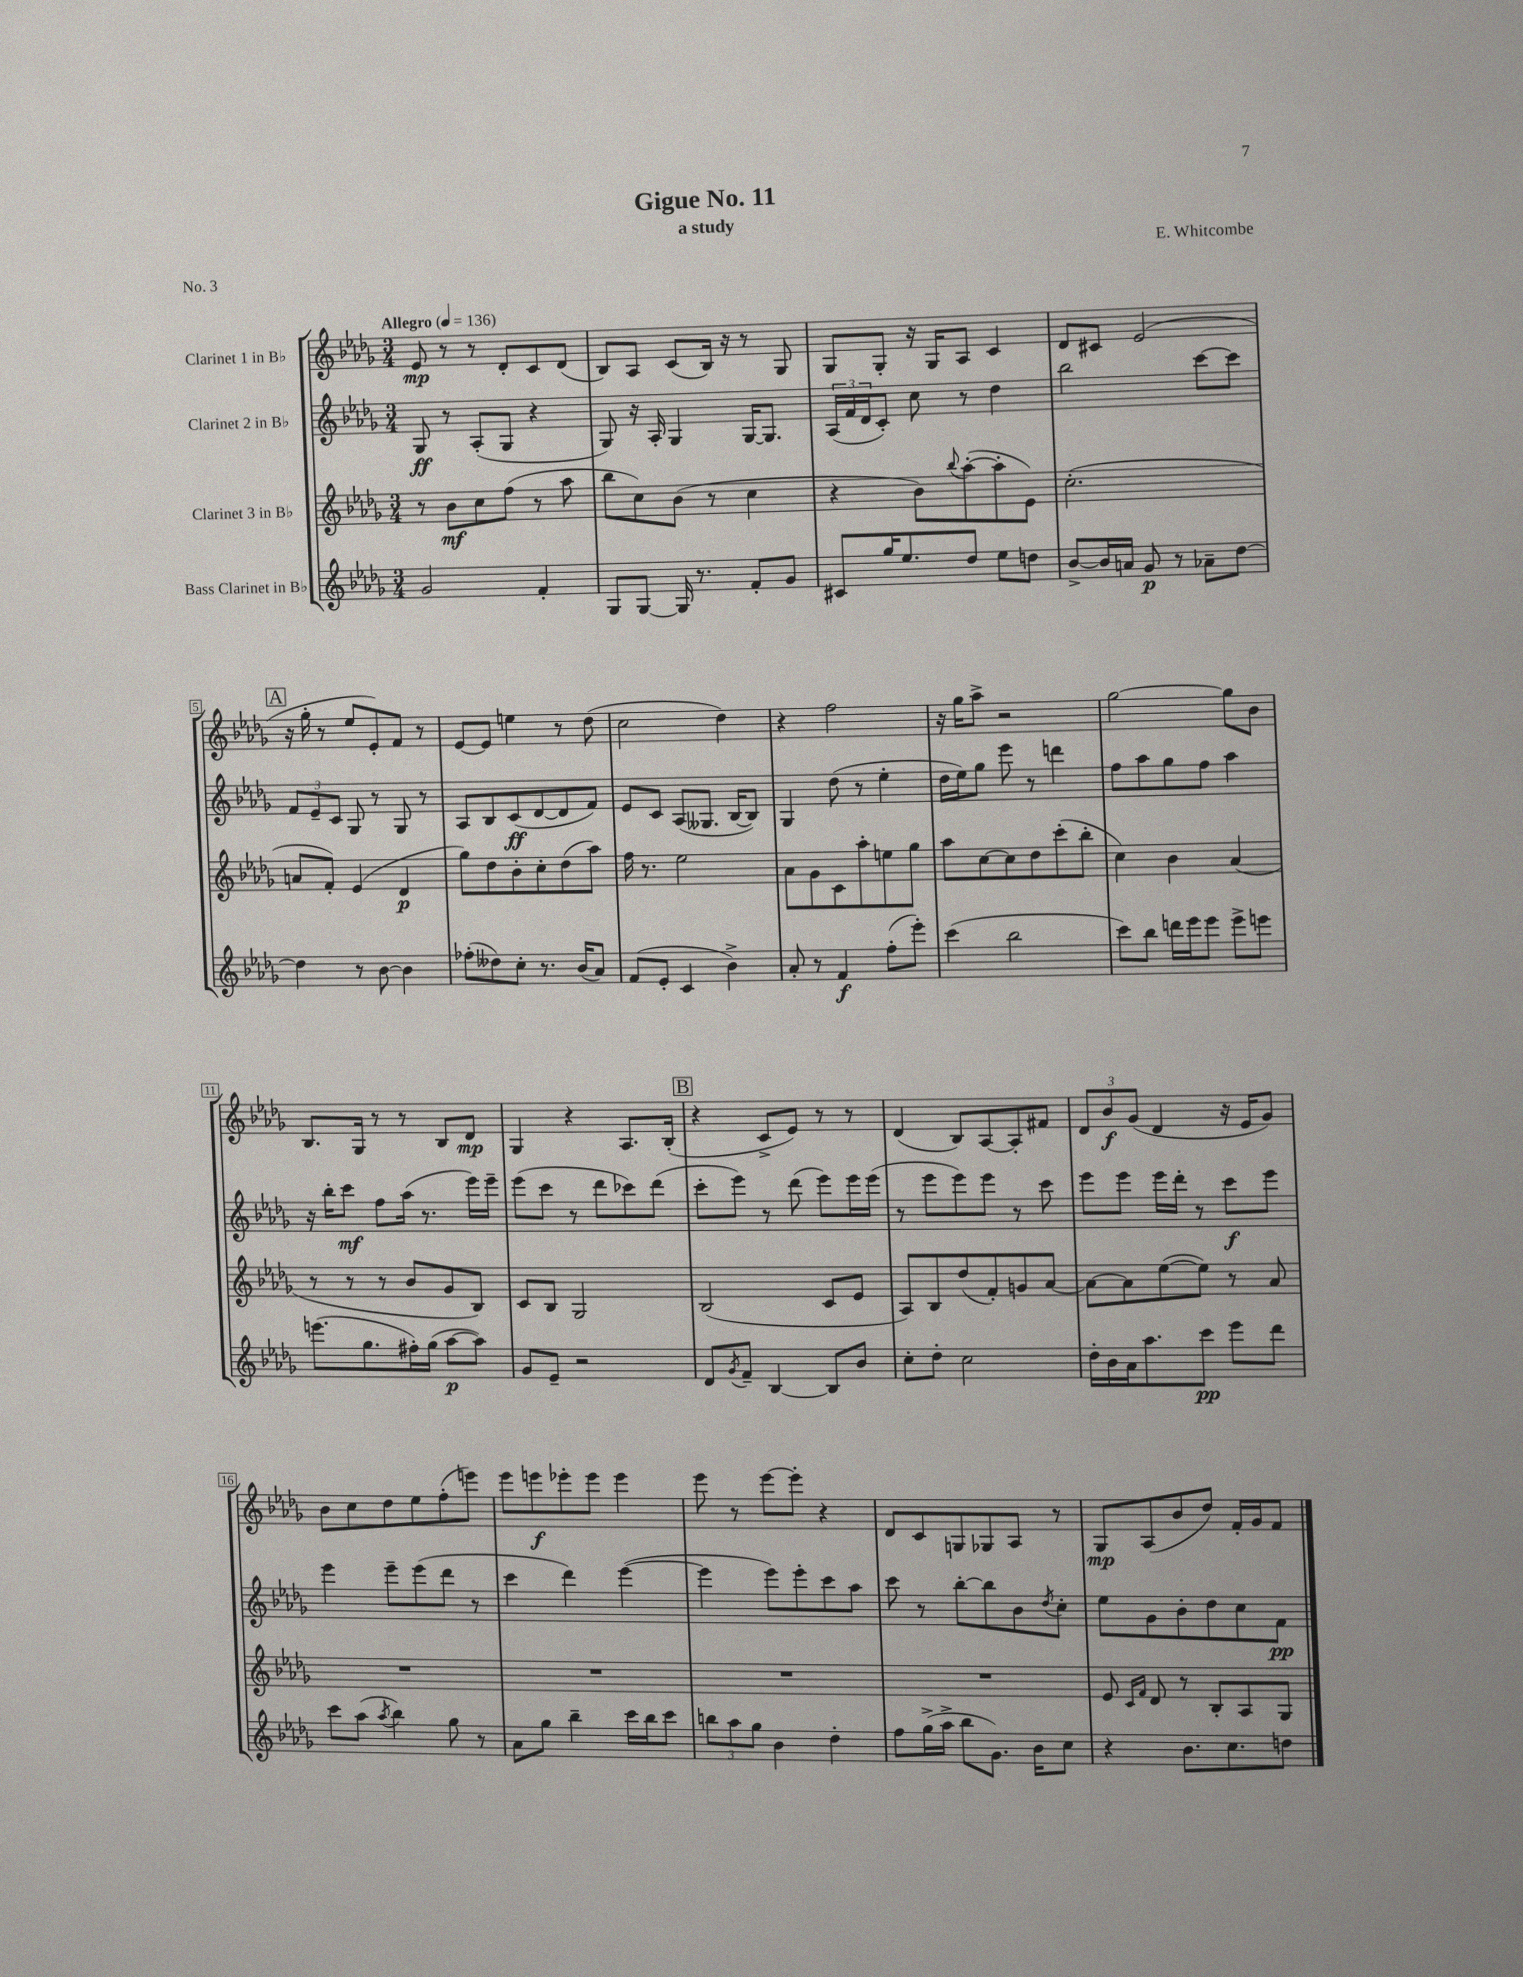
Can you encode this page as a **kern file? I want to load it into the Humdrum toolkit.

**kern	**dynam	**kern	**dynam	**kern	**dynam	**kern	**dynam
*part4	*part4	*part3	*part3	*part2	*part2	*part1	*part1
*staff4	*staff4	*staff3	*staff3	*staff2	*staff2	*staff1	*staff1
*I"Bass Clarinet in B♭	*	*I"Clarinet 3 in B♭	*	*I"Clarinet 2 in B♭	*	*I"Clarinet 1 in B♭	*
*clefG2	*	*clefG2	*	*clefG2	*	*clefG2	*
*k[b-e-a-d-g-]	*	*k[b-e-a-d-g-]	*	*k[b-e-a-d-g-]	*	*k[b-e-a-d-g-]	*
*M3/4	*	*M3/4	*	*M3/4	*	*M3/4	*
*MM136	*	*MM136	*	*MM136	*	*MM136	*
=1	=1	=1	=1	=1	=1	=1	=1
!	!	!	!	!	!	!LO:TX:a:B:t=Allegro	!
2g-/	.	8r	.	8G-/	ff	8e-/	mp
.	.	8b-\L	mf	8r	.	8r	.
.	.	8cc\	.	(8A-'/L	.	8r	.
.	.	(8ff\J	.	8G-/J	.	8d-'/L	.
4f'/	.	8r	.	4r	.	8c/	.
.	.	8aa-\	.	.	.	(8d-/J	.
=2	=2	=2	=2	=2	=2	=2	=2
8G-/L	.	8bb-\L	.	8G-/)	.	8B-/L)	.
[8G-/J	.	8cc\)	.	16r	.	8A-/J	.
.	.	.	.	16A-'/	.	.	.
16G-/]	.	(8b-\J	.	4G-/	.	(8c/L	.
8.r	.	.	.	.	.	.	.
.	.	8r	.	.	.	16B-/Jk)	.
.	.	.	.	.	.	16r	.
8f'/L	.	4cc\	.	[16G-/KL	.	8r	.
.	.	.	.	8.G-/J]	.	.	.
8g-/J	.	.	.	.	.	8G-/	.
=3	=3	=3	=3	=3	=3	=3	=3
8c#X/L	.	4r	.	(24A-/LL	.	8G-/L	.
.	.	.	.	24f/	.	.	.
.	.	.	.	24d-/J	.	.	.
16gg-/K	.	.	.	8c'/J)	.	8G-'/J	.
8.ee-/	.	.	.	.	.	.	.
.	.	8b-\L)	.	8cc\	.	16r	.
.	.	.	.	.	.	16G-/KL	.
.	.	8qqbb-/	.	.	.	.	.
8dd-/J	.	([8aa-'\	.	8r	.	8A-/J	.
8ee-\L	.	8aa-'\]	.	4dd-\	.	4c/	.
8ddn\J	.	8e-\J)	.	.	.	.	.
=4	=4	=4	=4	=4	=4	=4	=4
[8b-^/L	.	(2.cc'\	.	2bb-\	.	8d-/L	.
16b-/L]	.	.	.	.	.	8c#X/J	.
16an/JJ	.	.	.	.	.	.	.
8g-/	p	.	.	.	.	(2e-/	.
8r	.	.	.	.	.	.	.
8a-X~\L	.	.	.	[8ccc\L	.	.	.
[8dd-\J	.	.	.	8ccc\J]	.	.	.
!!LO:LB:g=z
!!LO:REH:place=s1:t=A
=5	=5	=5	=5	=5	=5	=5	=5
4dd-\]	.	8an/L	.	12f/L	.	16r	.
.	.	.	.	.	.	16gg-'\	.
.	.	.	.	12e-~/	.	.	.
.	.	8f'/J)	.	.	.	8r	.
.	.	.	.	12c/J	.	.	.
8r	.	(4e-/	.	8G-/	.	8ee-/L	.
[8b-\	.	.	.	8r	.	8e-'/)	.
4b-\]	.	4d-/	p	8G-/	.	8f/J	.
.	.	.	.	8r	.	8r	.
=6	=6	=6	=6	=6	=6	=6	=6
(8ff-X'\L	.	8gg-\L)	.	8A-/L	.	[8e-/L	.
8dd--X\)	.	8dd-\	.	8B-/	.	8e-/J]	.
8cc'\J	.	8b-'\	.	(8c/	ff	4een\	.
8.r	.	8cc'\	.	[8d-/	.	.	.
.	.	(8dd-\	.	8d-/]	.	8r	.
(16b-/KL	.	.	.	.	.	.	.
8a-/J)	.	8aa-\J)	.	8f/J)	.	(8dd-\	.
=7	=7	=7	=7	=7	=7	=7	=7
(8f/L	.	16ff\	.	8e-/L	.	2cc\	.
.	.	8.r	.	.	.	.	.
8e-'/J	.	.	.	8c/J	.	.	.
4c/	.	2ee-\	.	(8A-/L	.	.	.
.	.	.	.	8.G--X/J	.	.	.
4b-^\)	.	.	.	.	.	4dd-\)	.
.	.	.	.	[16B-/KL	.	.	.
.	.	.	.	8B-/J])	.	.	.
=8	=8	=8	=8	=8	=8	=8	=8
8a-'/	.	8a-\L	.	4G-/	.	4r	.
8r	.	8g-\	.	.	.	.	.
4f/	f	8c\	.	(8dd-\	.	2ff\	.
.	.	8aa-'\	.	8r	.	.	.
(8ff'\L	.	8een\	.	4ee-'\	.	.	.
8eee-'\J)	.	8gg-\J	.	.	.	.	.
=9	=9	=9	=9	=9	=9	=9	=9
(4ccc\	.	8aa-\L	.	16dd-\LL	.	16r	.
.	.	.	.	16ee-\J)	.	16gg-\KL	.
.	.	[8cc\	.	8gg-\J	.	8aa-^\J	.
2bb-\	.	8cc\]	.	8eee-\	.	2r	.
.	.	8dd-\	.	8r	.	.	.
.	.	(8ccc'\	.	4dddn\	.	.	.
.	.	8bb-'\J	.	.	.	.	.
=10	=10	=10	=10	=10	=10	=10	=10
8ccc\L)	.	4cc\)	.	8ff\L	.	[2gg-\	.
8bb-\J	.	.	.	8aa-\	.	.	.
16dddn\LL	.	4b-\	.	8gg-\	.	.	.
16eee-\J	.	.	.	.	.	.	.
8eee-\J	.	.	.	8ff\J	.	.	.
8eee-^\L	.	(4a-/	.	4aa-\	.	8gg-\L]	.
8eeen\J	.	.	.	.	.	8b-\J	.
!!LO:LB:g=z
=11	=11	=11	=11	=11	=11	=11	=11
(8.eeen\L	.	8r	.	16r	.	8.B-/L	.
.	.	.	.	16bb-'\KL	.	.	.
.	.	8r	.	8ccc\J	mf	.	.
8.gg-\	.	.	.	.	.	16G-/Jk	.
.	.	8r	.	8ff\L	.	8r	.
16ff#X'\L)	.	8b-/L	.	(16aa-\Jk	.	8r	.
(16gg-\JJ	.	.	.	8.r	.	.	.
[8aa-\L	p	8g-/	.	.	.	8B-/L	.
8aa-\J])	.	8B-/J)	.	16eee-\LL)	.	8d-/J	mp
.	.	.	.	16eee-~\JJ	.	.	.
=12	=12	=12	=12	=12	=12	=12	=12
8g-/L	.	8c/L	.	(8eee-\L	.	4G-/	.
8e-~/J	.	8B-/J	.	8ccc\J	.	.	.
2r	.	2G-/	.	8r	.	4r	.
.	.	.	.	8ddd-\L	.	.	.
.	.	.	.	8ccc-X\)	.	8.A-/L	.
.	.	.	.	(8ddd-\J	.	.	.
.	.	.	.	.	.	(16B-'/Jk	.
!!LO:REH:place=s1:t=B
=13	=13	=13	=13	=13	=13	=13	=13
8d-/L	.	(2B-/	.	8ccc'\L	.	4r	.
8qg-/	.	.	.	.	.	.	.
8f~/J	.	.	.	8eee-\J)	.	.	.
[4B-/	.	.	.	8r	.	8c^/L	.
.	.	.	.	(8ddd-\	.	8e-/J)	.
8B-/L]	.	8c/L	.	8eee-\L)	.	8r	.
8b-/J	.	8e-/J	.	16eee-\L	.	8r	.
.	.	.	.	(16eee-\JJ	.	.	.
=14	=14	=14	=14	=14	=14	=14	=14
8cc'\L	.	8A-/L)	.	8r	.	(4d-/	.
8dd-'\J	.	8B-/	.	8eee-\L	.	.	.
2cc\	.	(8dd-/	.	8eee-\)	.	8B-/L)	.
.	.	8f'/)	.	8eee-\J	.	[8A-/	.
.	.	8gn/	.	8r	.	8A-'/]	.
.	.	[8a-/J	.	8ccc\	.	8f#X/J	.
=15	=15	=15	=15	=15	=15	=15	=15
16dd-'\LL	.	8a-\L_	.	8eee-\L	.	12d-/L	.
16b-\	.	.	.	.	.	.	.
.	.	.	.	.	.	12b-/	f
16a-\J	.	8a-\]	.	8eee-\J	.	.	.
.	.	.	.	.	.	(12g-/J	.
8.aa-\	.	.	.	.	.	.	.
.	.	([8ee-\	.	16eee-\LL	.	4d-/	.
.	.	.	.	16ddd-'\JJ	.	.	.
8ccc\J	pp	8ee-\J])	.	8r	.	.	.
8eee-\L	.	8r	.	8ccc\L	f	16r	.
.	.	.	.	.	.	16e-/KL	.
8ddd-\J	.	8a-/	.	8eee-\J	.	8g-/J)	.
!!LO:LB:g=z
=16	=16	=16	=16	=16	=16	=16	=16
8ccc\L	.	2.r	.	4eee-\	.	8b-\L	.
(8aa-\J	.	.	.	.	.	8cc\	.
8qaa-/	.	.	.	.	.	.	.
4bb-\)	.	.	.	8eee-~\L	.	8dd-\	.
.	.	.	.	(8eee-\	.	8ee-\	.
8gg-\	.	.	.	8ddd-\J	.	(8ff'\	.
8r	.	.	.	8r	.	8eeen\J)	.
=17	=17	=17	=17	=17	=17	=17	=17
8a-\L	.	2.r	.	4ccc\	.	8eee-\L	.
8gg-\J	.	.	.	.	.	8eeen\	f
4bb-~\	.	.	.	4ddd-\)	.	8eee-X'\	.
.	.	.	.	.	.	8eee-\J	.
16ccc\LL	.	.	.	([4eee-\	.	4eee-\	.
16bb-\J	.	.	.	.	.	.	.
8ccc\J	.	.	.	.	.	.	.
=18	=18	=18	=18	=18	=18	=18	=18
12bbn\L	.	2.r	.	4eee-\]	.	8eee-\	.
12aa-\	.	.	.	.	.	.	.
.	.	.	.	.	.	8r	.
12gg-\J	.	.	.	.	.	.	.
4b-\	.	.	.	8eee-\L)	.	[8eee-\L	.
.	.	.	.	8eee-'\	.	8eee-'\J]	.
4dd-'\	.	.	.	8ccc\	.	4r	.
.	.	.	.	8aa-\J	.	.	.
=19	=19	=19	=19	=19	=19	=19	=19
8ff\L	.	2.r	.	8ccc\	.	8d-/L	.
(16gg-^\L	.	.	.	8r	.	8c/	.
16aa-^\JJ	.	.	.	.	.	.	.
8bb-\L	.	.	.	[8bb-'\L	.	8Gn/	.
8.g-\J)	.	.	.	8bb-\]	.	8G-X/	.
.	.	.	.	8b-\	.	8A-/J	.
16b-\KL	.	.	.	.	.	.	.
.	.	.	.	8qdd-/	.	.	.
8cc\J	.	.	.	8cc'\J	.	8r	.
=20	=20	=20	=20	=20	=20	=20	=20
4r	.	8e-/	.	8ee-\L	.	8G-/L	mp
.	.	16qqc/LL	.	.	.	.	.
.	.	16qqf/JJ	.	.	.	.	.
.	.	8d-/	.	8g-\	.	(8A-/	.
8.b-\L	.	8r	.	8b-'\	.	8b-/	.
.	.	8B-'/L	.	8dd-\	.	8dd-/J)	.
8.cc\	.	.	.	.	.	.	.
.	.	8A-/	.	8cc\	.	16f'/LL	.
.	.	.	.	.	.	16g-/J	.
8ddn\J	.	8G-/J	.	8f\J	pp	8f/J	.
==	==	==	==	==	==	==	==
*-	*-	*-	*-	*-	*-	*-	*-
